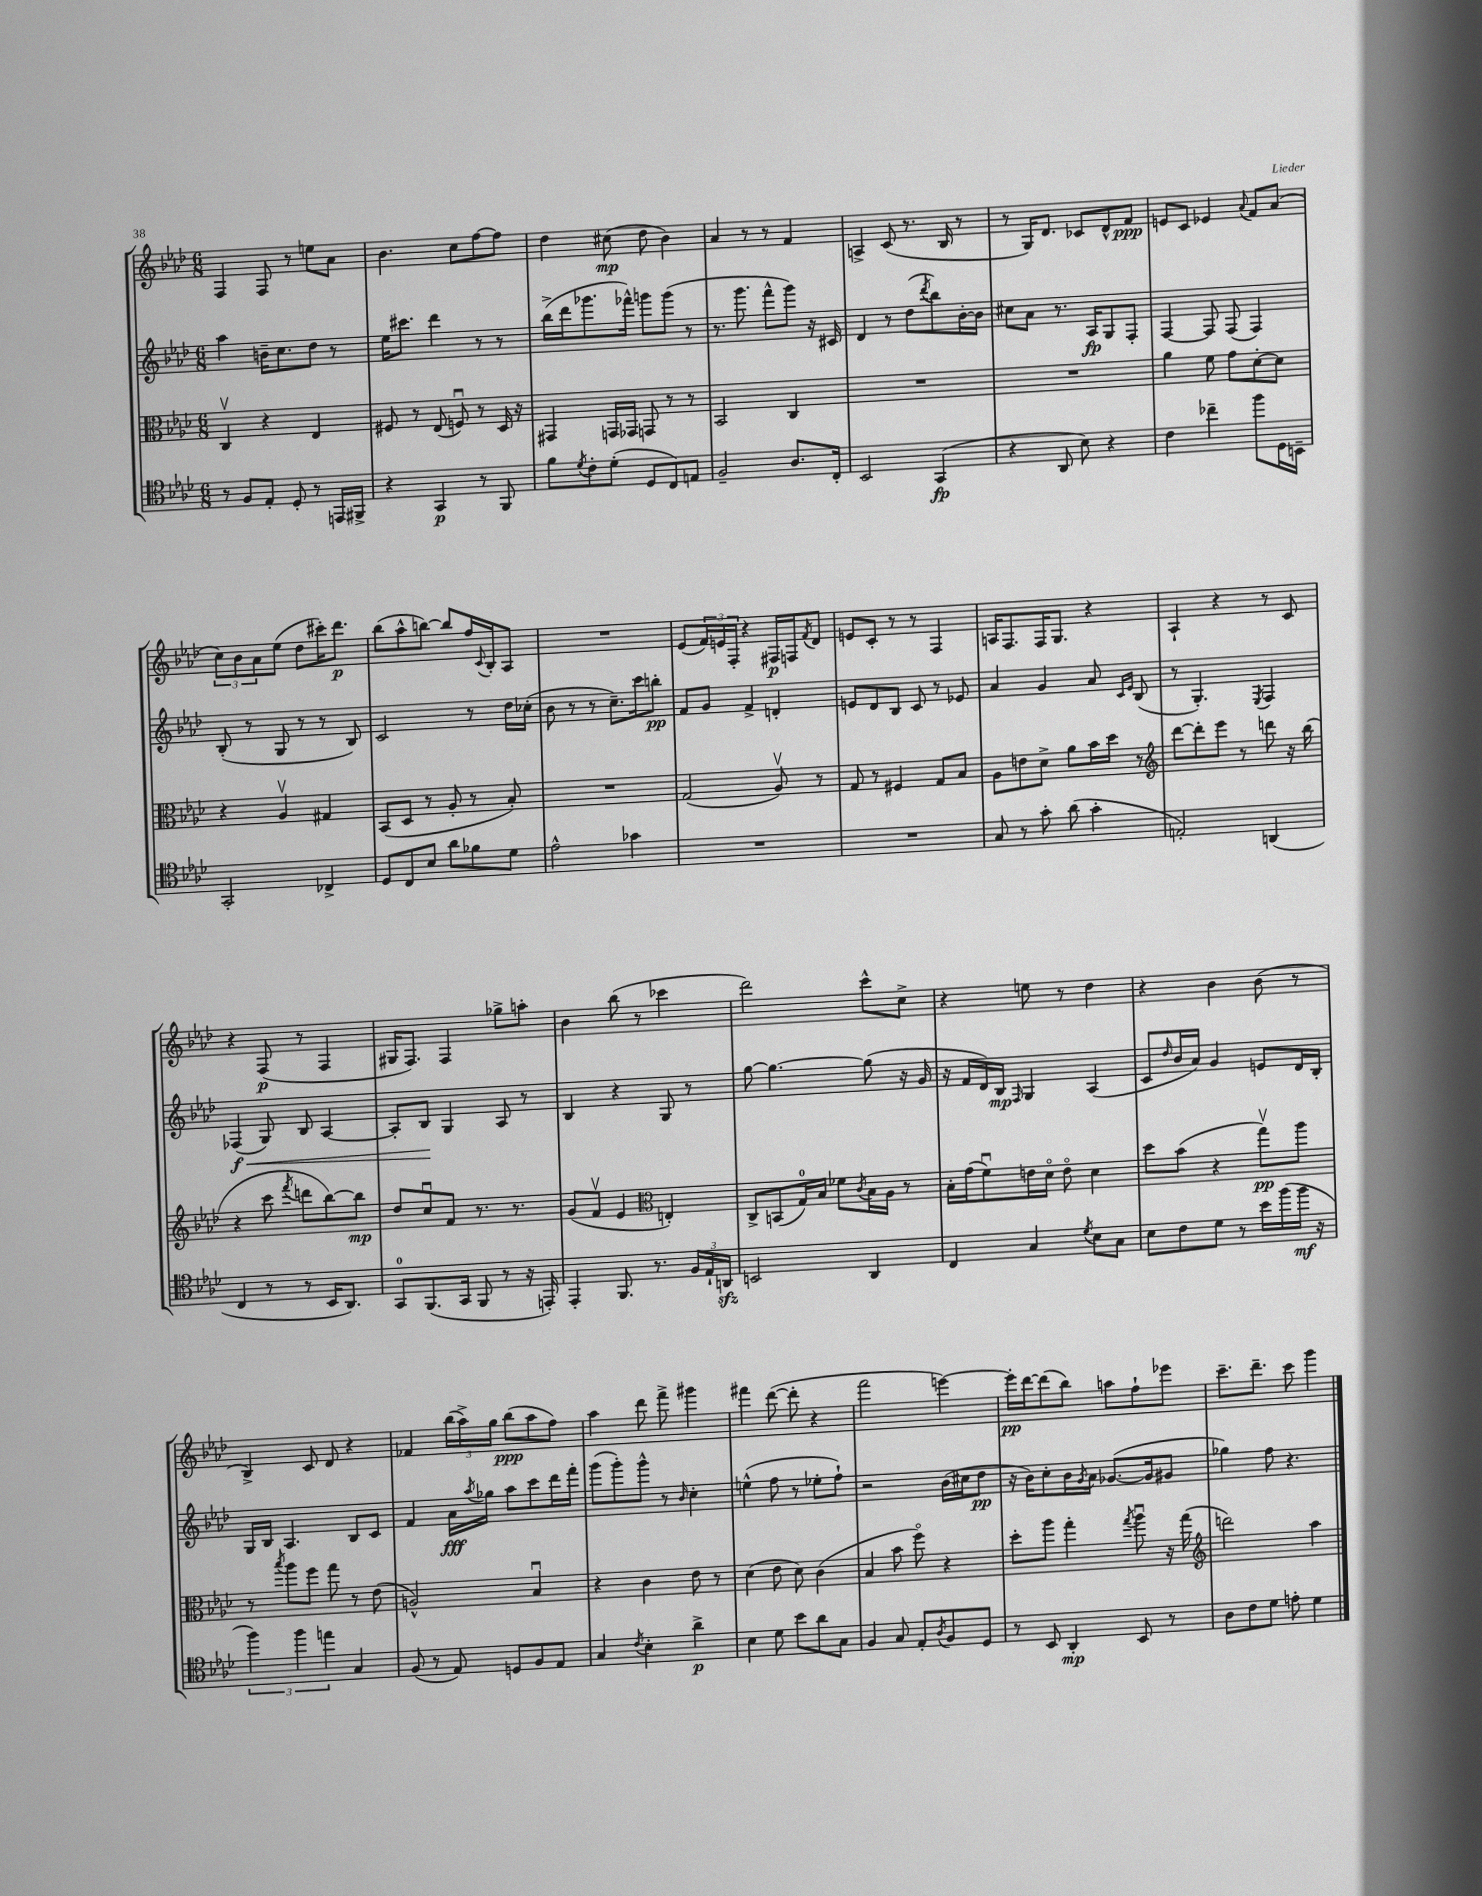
<<
\new StaffGroup <<
\new Staff = "s0" {
    \clef treble \key aes \major \numericTimeSignature \time 6/8
    f4 f8 r8 e''8 aes'8 |
    bes'4. c''8 f''8~ f''8 |
    des''4 cis''8\mp( des''8 bes'4) |
    aes'4 r8 r8 f'4 |
    a4-> c'8( r8. bes16 r8 |
    r8 g16) des'8. ces'8 des'8-^ f'8\ppp |
    e'8 c'8 ees'4 \appoggiatura { aes'8 } f'8 aes'8( |
    \tuplet 3/2 { c''8) bes'8 aes'8 } ees''8( des''8 cis'''16-.) des'''8.\p |
    bes''8( aes''8-^ b''8~) b''8 f''16 \appoggiatura { c'8 } bes16-. aes8 |
    R2. |
    ees'8( \tuplet 3/2 { f'16) e'16 f16-. } r4 fis16\p f16 \acciaccatura { f'8 } des'8 |
    e'8 c'8-. r8 r8 f4 |
    a16 f8. f16 g8. r4 |
    aes4-! r4 r8 c'8 |
    r4 f8\p( r8 f4 |
    gis16 f8.) f4 ges''8-> a''8-. |
    bes'4 bes''8( r8 ces'''4 |
    des'''2) c'''8-^ c''8-> |
    r4 e''8 r8 des''4 |
    r4 bes'4 bes'8( r8 |
    bes4->) c'8 des'8 r4 |
    fes'4 \tuplet 3/2 { bes''16( aes''16->) g''16 } bes''8\ppp( aes''8 f''8) |
    aes''4 des'''8 f'''8-> gis'''4 |
    fis'''4 des'''8~( des'''8-. r4 |
    f'''2 e'''4~) |
    e'''16-.\pp des'''16~ des'''8( bes''8) a''8 f''8-! ees'''8 |
    c'''8.-- des'''8.-- c'''8 g'''4 \bar "|." |
}
\new Staff = "s1" {
    \clef treble \key aes \major \numericTimeSignature \time 6/8
    aes''4 b'16-- c''8. des''8 r8 |
    ees''16 cis'''8. des'''4 r8 r8 |
    bes''16->( des'''16 ges'''8. fes'''16-^) g'''8 g'''8( r8 |
    r8. g'''8. f'''8-^ g'''8) r16 cis'16 |
    des'4 r8 des''8( \acciaccatura { des'''8 } bes''8) bes'16~-. bes'16 |
    cis''8 aes'8 r8. aes16\fp g8 f8-. |
    f4~ f8 f8( f4) |
    bes8-.( r8 g8 r8 r8 bes8) |
    c'2 r8 des''16 ces''16-.( |
    bes'8 r8 r8 c''8.--) c'''16 b''8-.\pp |
    f'8 g'8 f'4-> d'4-. |
    e'8 des'8 bes8 c'8 r8 ees'8 |
    aes'4 g'4 aes'8 \grace { c'16 ees'16 } bes8( |
    r8 g4.-.) \acciaccatura { ees8 } f4 |
    fes4\f\<( g8) bes8 aes4~ |
    aes8-. bes8\! g4 aes8 r8 |
    bes4 r4 g8 r8 |
    g''8~ g''4.~ g''8( r16 g'16 |
    r16 f'16 des'16) bes16\mp \grace { f16 } g4 aes4( |
    c'8 \grace { des''16 } bes'16 aes'16) g'4 e'8 des'16 bes16-. |
    g16 bes16 aes4. bes8 c'8 |
    f'4 aes'16\fff \acciaccatura { aes''8 } ges''16 aes''8 c'''8 des'''16 f'''16-. |
    g'''8( g'''8-.) g'''8-^ r8 \grace { bes'16 } c''4-. |
    e''4-^( f''8 r8 ees''8-. f''8-!) |
    r2 bes'16( cis''16 des''8\pp |
    r16 bes'16) c''8-. bes'16 \acciaccatura { g'8 } aes'16 ges'8.~( ges'16 gis'8 |
    ges''4) f''8 r4. \bar "|." |
}
\new Staff = "s2" {
    \clef alto \key aes \major \numericTimeSignature \time 6/8
    c4\upbow r4 ees4 |
    fis8 r8 ees8( f8\downbow) r8 des16 r16 |
    gis,4 g,16 ges,16 g,8 r8 r8 |
    bes,2 c4 |
    R2. |
    R2. |
    aes'4 f'8 g'8 des'8~-. des'8 |
    r4 aes4\upbow gis4 |
    bes,8( des8 r8 aes8-. r8 bes8-.) |
    R2. |
    g2( aes8\upbow) r8 |
    g8 r8 fis4 g8 bes8 |
    aes8 e'8 des'8-> aes'8 bes'16 des''16 r8 |
    \clef treble des'''8~ des'''8-. ees'''8 r8 d'''8 r16 bes''16( |
    r4 c'''8 \acciaccatura { f'''8 } d'''8 bes''8~) bes''8\mp |
    des''8 c''8\downbow f'8 r8. r8. |
    g'8( f'8\upbow ees'4 \clef alto e4-.) |
    c8-> b,8( g16-0) bes16 fes'8 \acciaccatura { c'8 } bes16 aes16 r8 |
    bes16-. g'16( f'8\downbow) e'16 des'16\flageolet e'8\flageolet des'4 |
    des''8 bes'8( r4 g''8\upbow\pp) aes''8 |
    r8 \acciaccatura { bes''8 } aes''8 f''8 g''8 r8 ees'8( |
    a2-^) bes4\downbow |
    r4 c'4 ees'8 r8 |
    des'4( ees'8 des'8) c'4( |
    bes4 bes'8 f''8\flageolet) r4 |
    des''8-. aes''8 g''4-. \acciaccatura { g''8 } aes''8\downbow r16 g''16( |
    \clef treble d'''2) aes''4 \bar "|." |
}
\new Staff = "s3" {
    \clef tenor \key aes \major \numericTimeSignature \time 6/8
    r8 f8 ees8-. des8-. r8 e,16 fis,16-> |
    r4 g,4\p r8 f,8 |
    f'8 \acciaccatura { des'8 } c'8-. des'8-.( des8 c8) e8 |
    f2-- aes8. c16-. |
    bes,2 g,4\fp( |
    r4 aes,8 bes8) r4 |
    c'4 ces''4-- f''8 des16 b,16-- |
    g,2-. ces4-> |
    des8 c8 bes8 aes'8 fes'8 des'8 |
    ees'2-^ ges'4 |
    R2. |
    R2. |
    g8 r8 g'8-. aes'8( g'4-. |
    e2-.) a,4( |
    c4 r8 r8 bes,16 aes,8.) |
    g,8-0 f,8.( g,16 f,8 r8 r16 e,16-.) |
    ees,4-. f,8. r8. \tuplet 3/2 { f16 ees16-! a,16\sfz } |
    b,2 aes,4 |
    c4 g4 \acciaccatura { des'8 } bes8 g8 |
    bes8 c'8 des'8 r8 bes'16 f''16( f''16\mf r16 |
    \tuplet 3/2 { f''4) f''4 e''4 } g4 |
    f8( r8 ees8) d8 f8 ees8 |
    g4 \acciaccatura { c'8 } bes4-. aes'4->\p |
    bes4 des'8 bes'8 aes'8 g8 |
    f4 g8 ees8-. \acciaccatura { aes8 } f8 des8 |
    r8 bes,8 aes,4-.\mp bes,8 r8 |
    aes8 c'8 des'8 e'8-. des'4 \bar "|." |
}
>>
>>
\layout { \context { \Score \remove "Bar_number_engraver" } }
